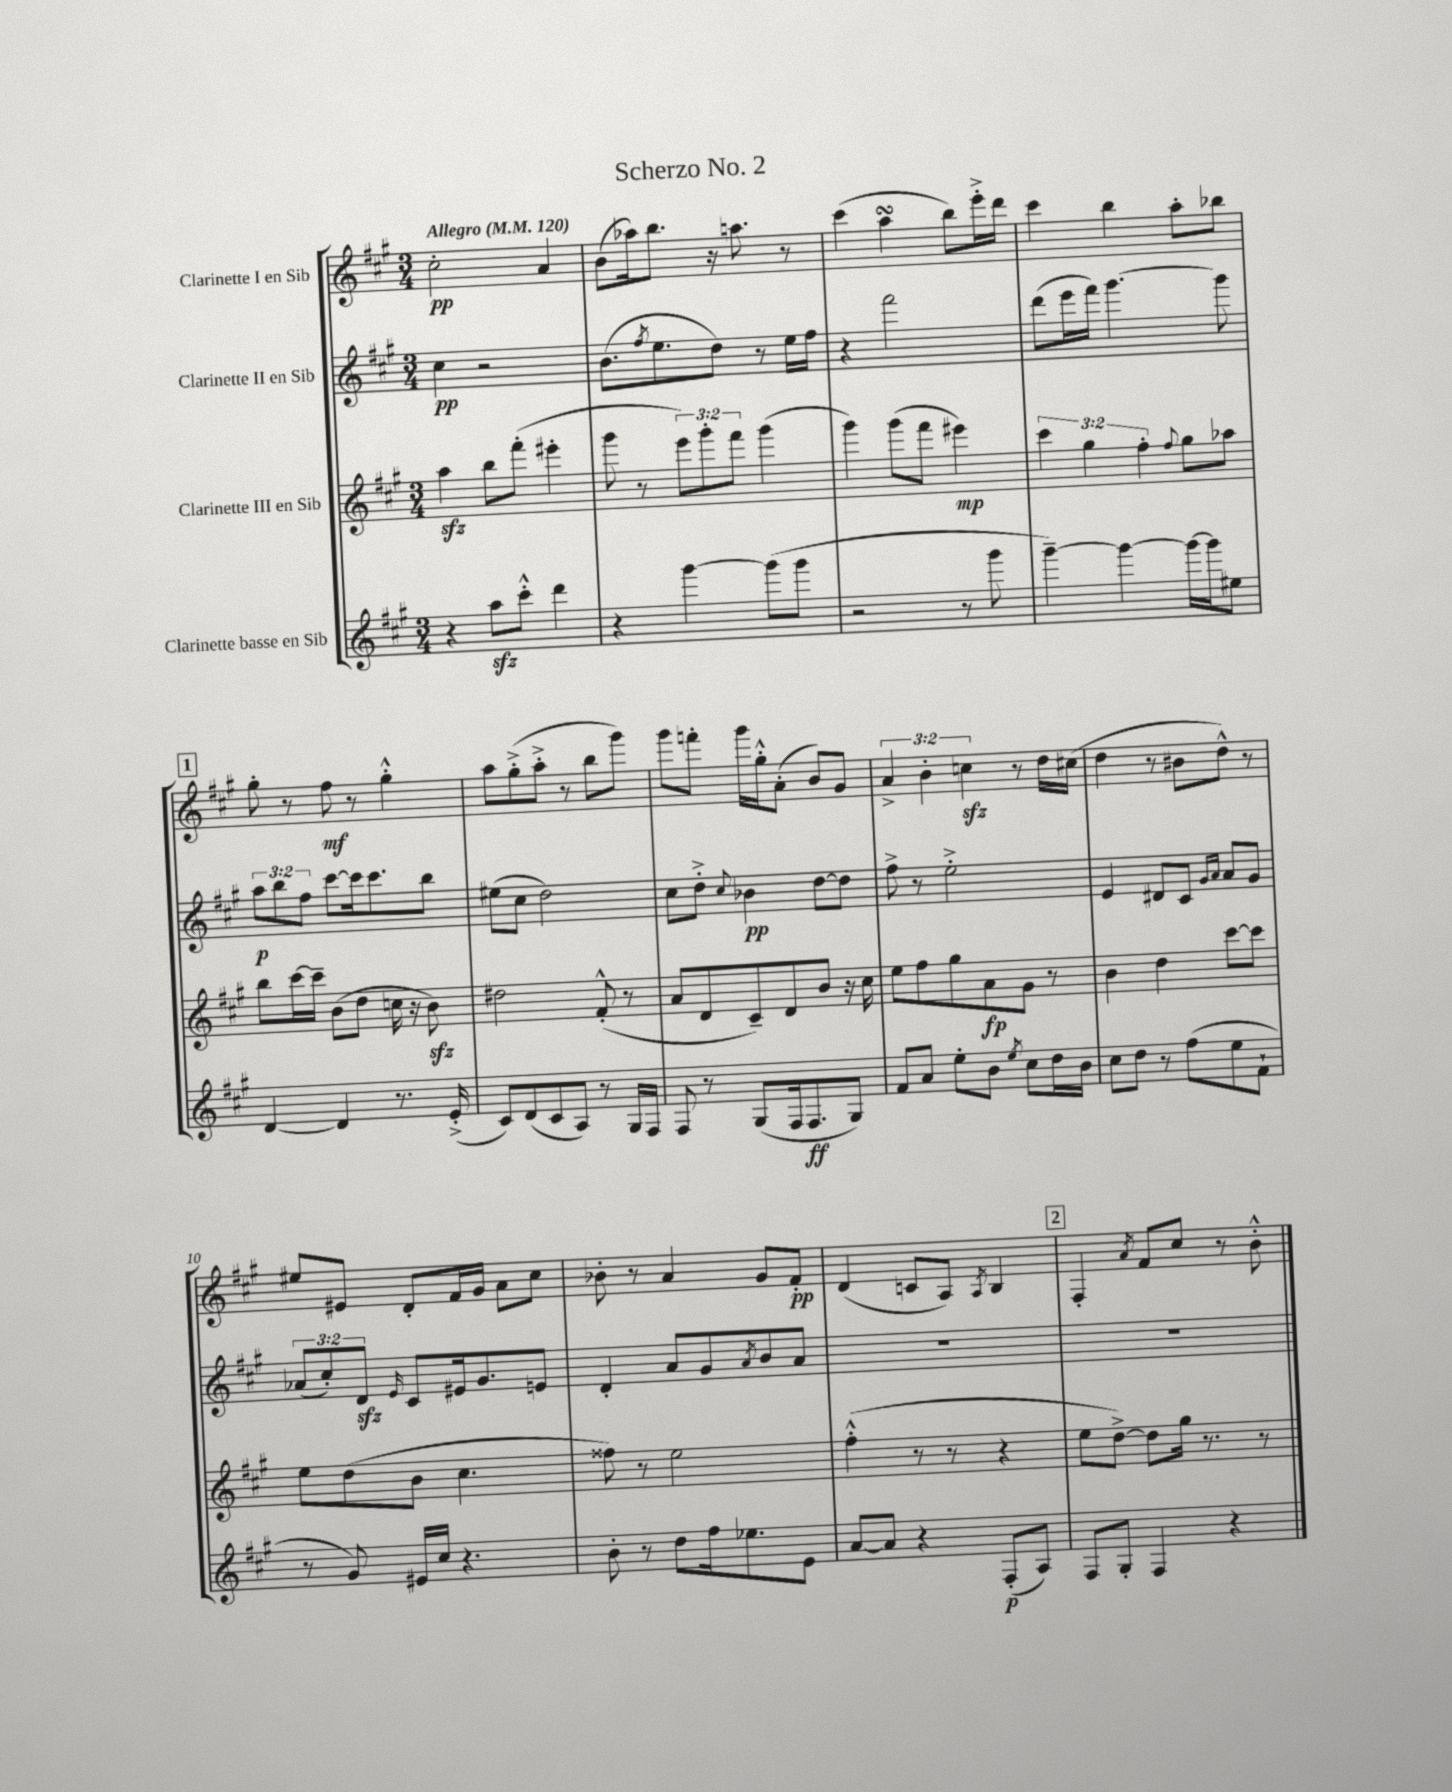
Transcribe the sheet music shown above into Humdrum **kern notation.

**kern	**dynam	**kern	**dynam	**kern	**dynam	**kern	**dynam
*part4	*part4	*part3	*part3	*part2	*part2	*part1	*part1
*staff4	*staff4	*staff3	*staff3	*staff2	*staff2	*staff1	*staff1
*I"Clarinette basse en Sib	*	*I"Clarinette III en Sib	*	*I"Clarinette II en Sib	*	*I"Clarinette I en Sib	*
*clefG2	*	*clefG2	*	*clefG2	*	*clefG2	*
*k[f#c#g#]	*	*k[f#c#g#]	*	*k[f#c#g#]	*	*k[f#c#g#]	*
*M3/4	*	*M3/4	*	*M3/4	*	*M3/4	*
*MM120	*	*MM120	*	*MM120	*	*MM120	*
=1	=1	=1	=1	=1	=1	=1	=1
!	!	!	!	!	!	!LO:TX:a:B:t=Allegro	!
4r	.	4aazz\	.	4cc#\	pp	2cc#'\	pp
8aazz\L	.	8bb\L	.	2r	.	.	.
8ccc#'^^\J	.	(8fff#'\J	.	.	.	.	.
4ddd\	.	4eee#X'\	.	.	.	4a/	.
=2	=2	=2	=2	=2	=2	=2	=2
4r	.	8ggg#\	.	(8.b\L	.	(8b\L	.
.	.	8r	.	.	.	16aa-X\k)	.
.	.	.	.	8qff#/	.	.	.
.	.	.	.	8.ee\	.	8.bb\J	.
[4ggg#\	.	12eee\L)	.	.	.	.	.
.	.	12ggg#'\	.	.	.	.	.
.	.	.	.	8dd\J)	.	16r	.
.	.	12fff#\J	.	.	.	.	.
.	.	.	.	.	.	8.aan\	.
(8ggg#\L]	.	(4ggg#\	.	8r	.	.	.
8ggg#\J	.	.	.	16ee\LL	.	8r	.
.	.	.	.	16ff#\JJ	.	.	.
=3	=3	=3	=3	=3	=3	=3	=3
2r	.	4ggg#\)	.	4r	.	(4ccc#\	.
.	.	(8ggg#\L	.	2fff#\	.	4aasSSs\	.
.	.	8fff#\J	.	.	.	.	.
8r	.	4eee#X\)	mp	.	.	8bb\L)	.
8ggg#\	.	.	.	.	.	16eee'^\L	.
.	.	.	.	.	.	16ddd\JJ	.
=4	=4	=4	=4	=4	=4	=4	=4
[4ggg#~\)	.	6ccc#\	.	(8ddd\L	.	4ccc#\	.
.	.	.	.	16eee\L	.	.	.
.	.	6gg#\	.	.	.	.	.
.	.	.	.	16fff#\JJ)	.	.	.
4ggg#\_	.	.	.	[4.ggg#\	.	4bb\	.
.	.	6ff#'\	.	.	.	.	.
.	.	8qqff#/	.	.	.	.	.
16ggg#\LL_	.	8gg#\L	.	.	.	8aa'\L	.
16ggg#\J]	.	.	.	.	.	.	.
8ee#X\J	.	8aa-X\J	.	8ggg#\]	.	8bb-X\J	.
!!LO:LB:g=z
!!LO:REH:place=s1:t=1
=5	=5	=5	=5	=5	=5	=5	=5
[4d/	.	8bb\L	.	12aa\L	p	8gg#'\	.
.	.	.	.	12bb\	.	.	.
.	.	[16ccc#\L	.	.	.	8r	.
.	.	.	.	12ff#\J	.	.	.
.	.	16ccc#~\JJ]	.	.	.	.	.
4d/]	.	(8b\L	.	[8ccc#\L	.	8ff#\	mf
.	.	8dd\J	.	16ccc#\k]	.	8r	.
.	.	.	.	8.ccc#\	.	.	.
8.r	.	16ccn\	.	.	.	4gg#'^^\	.
.	.	16r	.	.	.	.	.
.	.	8bzz\)	.	8bb\J	.	.	.
(16e'^/	.	.	.	.	.	.	.
=6	=6	=6	=6	=6	=6	=6	=6
8c#/L)	.	2dd#X\	.	(8ee#X\L	.	8aa\L	.
(8d/	.	.	.	8cc#\J	.	(8gg#'^\	.
8c#/	.	.	.	2dd\)	.	8aa'^\J	.
8A/J)	.	.	.	.	.	8r	.
8r	.	(8f#'^^/	.	.	.	8bb\L	.
16G#/LL	.	8r	.	.	.	8ggg#\J)	.
16F#/JJ	.	.	.	.	.	.	.
=7	=7	=7	=7	=7	=7	=7	=7
8F#/	.	8a/L	.	8cc#\L	.	8ggg#\L	.
8r	.	8d/	.	8dd'^\J	.	8fffn'\J	.
.	.	.	.	8qqcc#/	.	.	.
(8G#/L	.	8c#~/)	.	4b-X\	pp	16ggg#\LL	.
.	.	.	.	.	.	16gg#'^^\J	.
16F#/k	.	8d/	.	.	.	(8a'\J	.
8.F#/	ff	.	.	.	.	.	.
.	.	8b/J	.	[8dd\L	.	8b/L)	.
8G#/J)	.	16r	.	8dd\J]	.	8g#/J	.
.	.	16cc#\	.	.	.	.	.
=8	=8	=8	=8	=8	=8	=8	=8
8f#/L	.	8ee\L	.	8ff#^\	.	6a^/	.
8a/J	.	8ff#\	.	8r	.	.	.
.	.	.	.	.	.	6b'\	.
8ee'\L	.	8gg#\	.	2ee'^\	.	.	.
.	.	.	.	.	.	6ccnzz\	.
8b\J	.	8a\	fp	.	.	.	.
8qee/	.	.	.	.	.	.	.
8cc#\L	.	8g#\J	.	.	.	8r	.
16dd\L	.	8r	.	.	.	16dd\LL	.
16b\JJ	.	.	.	.	.	(16cc#X\JJ	.
=9	=9	=9	=9	=9	=9	=9	=9
8cc#\L	.	4b\	.	4e/	.	4dd\	.
8dd\J	.	.	.	.	.	.	.
8r	.	4dd\	.	8d#X/L	.	8r	.
(8ff#\L	.	.	.	8c#/J	.	8b#X\L	.
.	.	.	.	16qqg#/LL	.	.	.
.	.	.	.	16qqa/JJ	.	.	.
8ee\	.	[8ccc#\L	.	8a/L	.	8dd^^\J)	.
8f#`\J	.	8ccc#\J]	.	8g#/J	.	8r	.
!!LO:LB:g=z
=10	=10	=10	=10	=10	=10	=10	=10
8r	.	8ee\L	.	(12a-X/L	.	8ee#X/L	.
.	.	.	.	12cc#'/)	.	.	.
8g#/)	.	(8dd\	.	.	.	8e#X/J	.
.	.	.	.	12dzz/J	.	.	.
.	.	.	.	16qqe/	.	.	.
16e#X/LL	.	8b\J	.	8c#/L	.	8d'/L	.
16cc#/JJ	.	.	.	.	.	.	.
4.r	.	4.cc#\	.	16e#X/k	.	16f#/L	.
.	.	.	.	8.g#/	.	16g#/JJ	.
.	.	.	.	.	.	8a\L	.
.	.	.	.	8en/J	.	8cc#\J	.
=11	=11	=11	=11	=11	=11	=11	=11
8b'\	.	8ff##X\)	.	4d'/	.	8b-X'\	.
8r	.	8r	.	.	.	8r	.
8dd\L	.	2ee\	.	8a/L	.	4a/	.
16ff#\k	.	.	.	8g#/	.	.	.
8.ee-X\	.	.	.	.	.	.	.
.	.	.	.	8qa/	.	.	.
.	.	.	.	8b/	.	8g#/L	.
8e\J	.	.	.	8a/J	.	8f#'/J	pp
=12	=12	=12	=12	=12	=12	=12	=12
[8a/L	.	(4ff#'^^\	.	2.r	.	(4d/	.
8a/J]	.	.	.	.	.	.	.
4r	.	8r	.	.	.	8cn/L	.
.	.	8r	.	.	.	8A/J)	.
.	.	.	.	.	.	8qA/	.
(8F#'/L	p	4r	.	.	.	4B/	.
8A/J)	.	.	.	.	.	.	.
!!LO:REH:place=s1:t=2
=13	=13	=13	=13	=13	=13	=13	=13
8F#/L	.	8ee\L	.	2.r	.	4F#'/	.
8G#'/J	.	[8dd^\J)	.	.	.	.	.
.	.	.	.	.	.	8qa/	.
4F#/	.	8dd\L]	.	.	.	8f#/L	.
.	.	16gg#\Jk	.	.	.	8cc#/J	.
.	.	8.r	.	.	.	.	.
4r	.	.	.	.	.	8r	.
.	.	8r	.	.	.	8b'^^\	.
==	==	==	==	==	==	==	==
*-	*-	*-	*-	*-	*-	*-	*-
